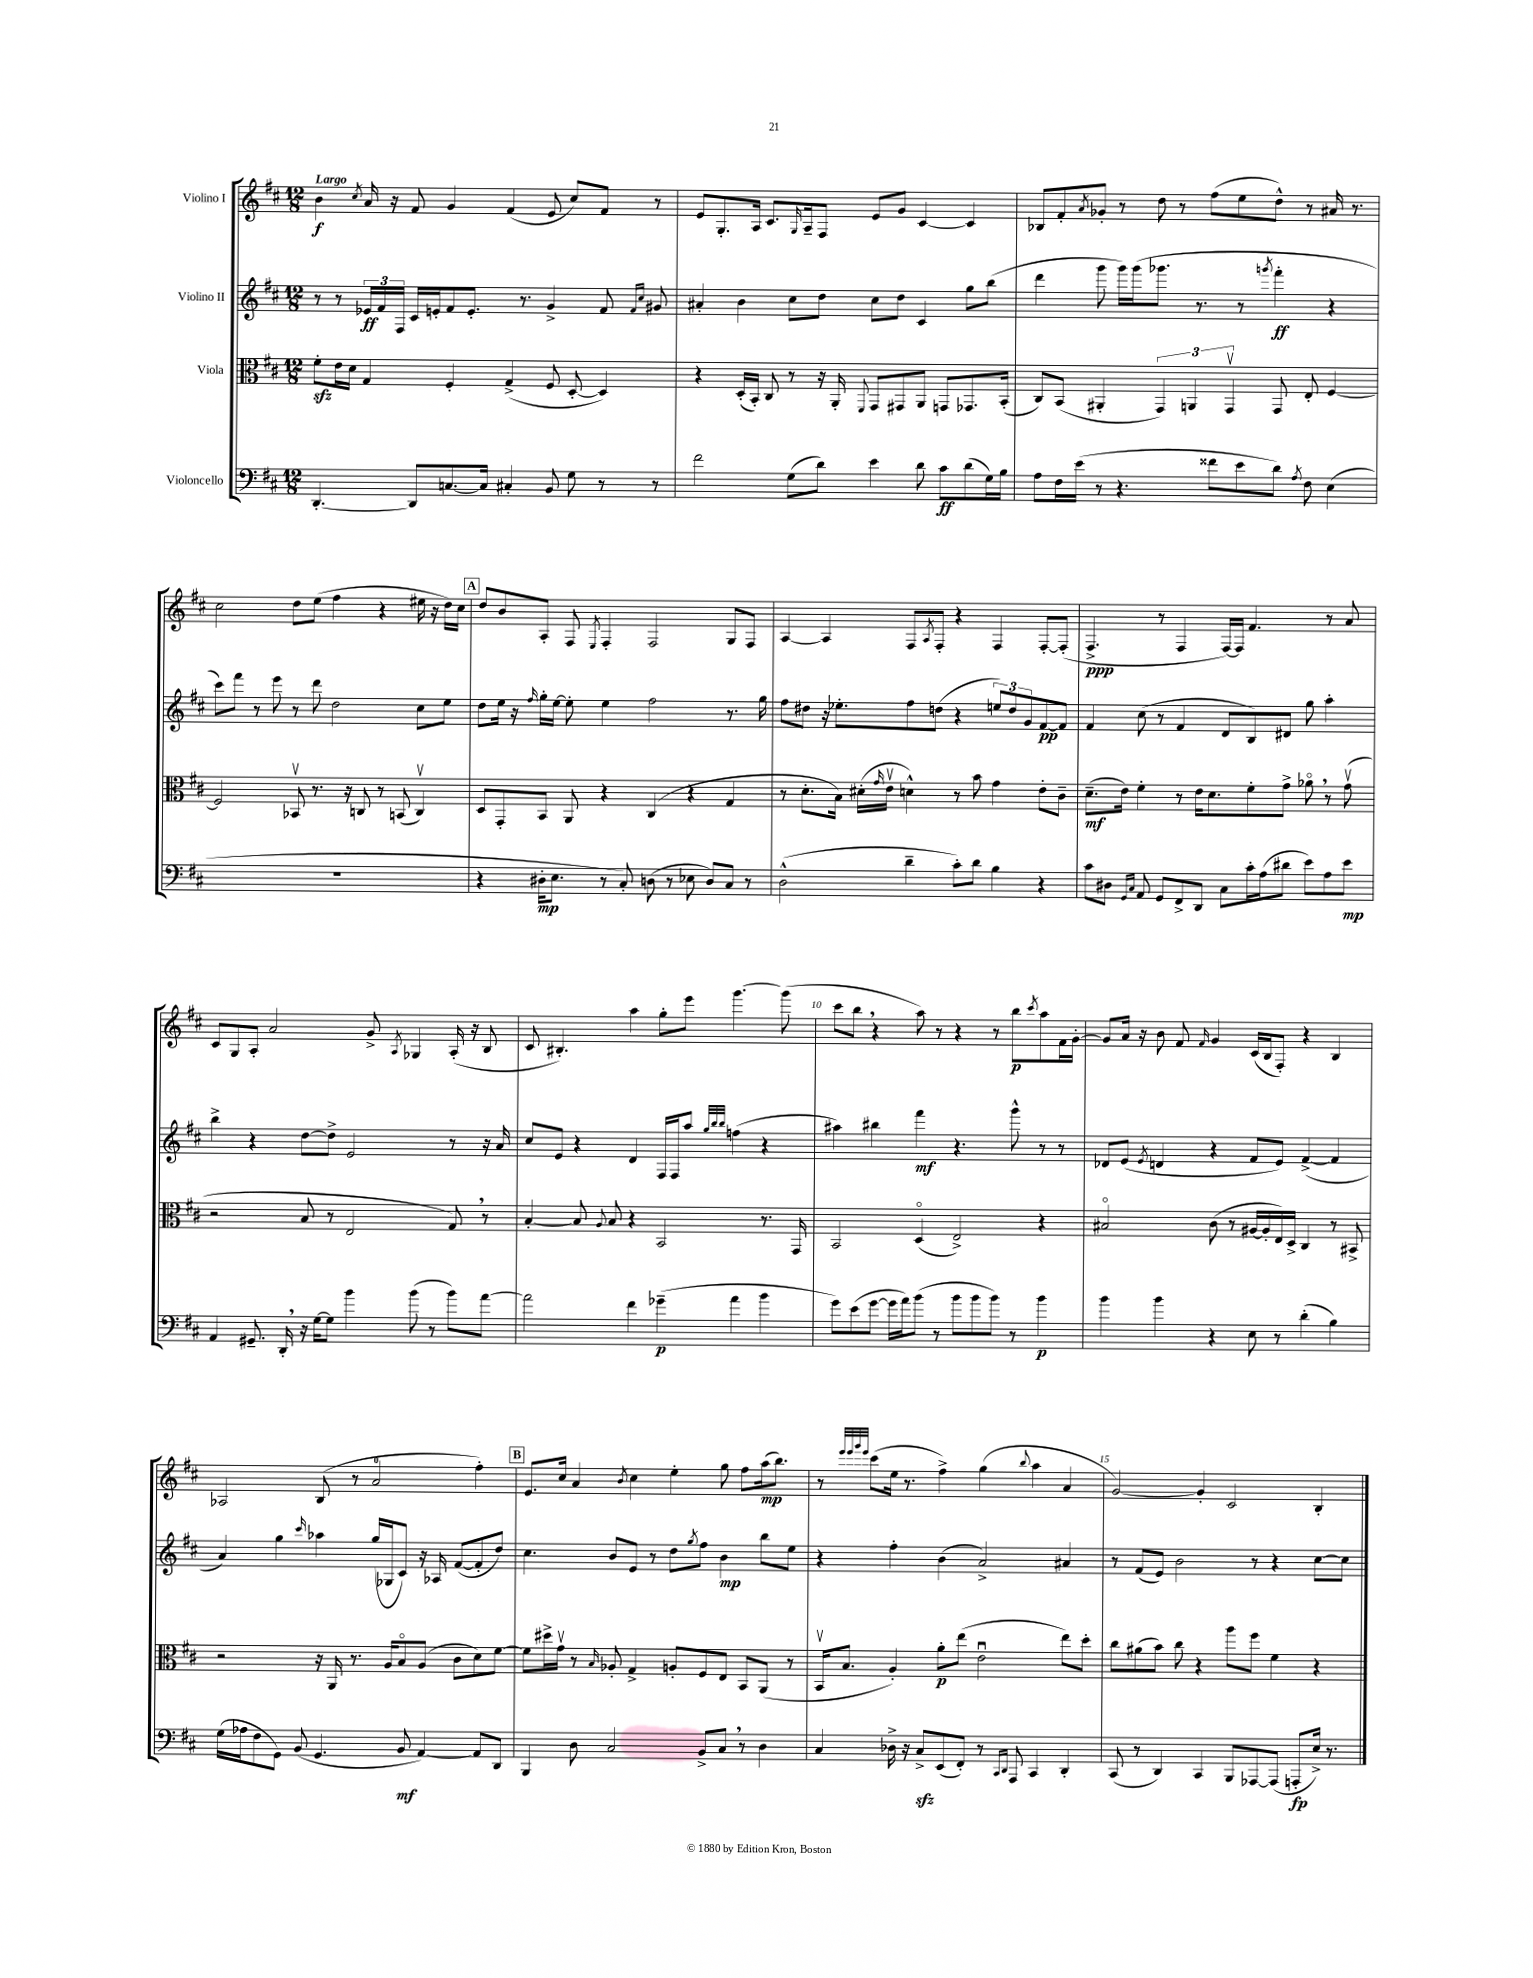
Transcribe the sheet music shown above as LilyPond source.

<<
\new StaffGroup <<
\new Staff = "s0" \with { instrumentName = "Violino I" } {
    \clef treble \key d \major \numericTimeSignature \time 12/8 \tempo "Largo"
    b'4\f \acciaccatura { cis''8 } a'16 r16 fis'8 g'4 fis'4( e'8 cis''8) fis'8 r8 |
    e'8 g8.-. a16 cis'8. \grace { g16 } a16-- fis8 e'8 g'8 cis'4~ cis'4 |
    bes8 fis'8-. \acciaccatura { a'8 } ges'8-. r8 d''8 r8 fis''8( e''8 d''8-^) r8 ais'16 r8. |
    cis''2 d''8 e''8( fis''4 r4 eis''16 r16 d''16) cis''16 |
    \mark \markup { \box "A" } d''8 b'8 a8-. fis8 \acciaccatura { e8 } fis4-. fis2 g8 fis8 |
    a4~ a4 fis8 \acciaccatura { a8 } fis8-. r4 fis4 fis8~-. fis8-.( |
    fis4.->\ppp r8 fis4 fis16~) fis16 fis'4. r8 a'8 |
    cis'8 g8 a8-. a'2 g'8-> \acciaccatura { a8 } ges4 a16-.( r16 b8 |
    cis'8 bis4.-.) a''4 g''8-. e'''8 g'''4.~ g'''8( |
    cis'''8 b''8 \breathe r4 a''8) r8 r4 r8 b''8\p \acciaccatura { cis'''8 } a''8 fis'16 g'16~-. |
    g'8 a'16 r16 b'8 fis'8 \grace { fis'16 } g'4 cis'16( b16 fis8-.) r4 b4 |
    aes2 b8( r8 a'2-0 fis''4-.) |
    \mark \markup { \box "B" } e'8. cis''16 a'4 \acciaccatura { b'8 } cis''4 e''4-. g''8 fis''8 a''16\mp( b''8.) |
    r8 \grace { e'''32 e'''32 g'''32 e'''32 } cis'''8( e''16 r8. fis''4->) g''4( \appoggiatura { b''8 } a''4 a'4 |
    g'2~) g'4-. cis'2 b4-. \bar "|." |
}
\new Staff = "s1" \with { instrumentName = "Violino II" } {
    \clef treble \key d \major \numericTimeSignature \time 12/8
    r8 r8 \tuplet 3/2 { ees'16\ff fis'16 fis16 } cis'16 e'16-. fis'8 e'8.-. r8. g'4-> fis'8 \grace { fis'16 cis''16 } gis'8 |
    ais'4-. b'4 cis''8 d''8 cis''8 d''8 cis'4 g''8 b''8( |
    d'''4 g'''8 g'''16) g'''16( ges'''8. r8. r8 \acciaccatura { g'''8 } fis'''4-.\ff r4 |
    cis'''8) fis'''8 r8 e'''8 r8 d'''8 d''2 cis''8 e''8 |
    \mark \markup { \box "A" } d''8 e''16 r16 \grace { fis''16 } g''16-. e''16~ e''8-. e''4 fis''2 r8. g''16 |
    fis''8 dis''8 r16 ees''8.-. fis''8 d''8( r4 \tuplet 3/2 { e''8) d''8 g'8 } fis'8~\pp fis'8 |
    fis'4 cis''8( r8 fis'4 d'8 b8) dis'8 g''8 a''4-. |
    b''4-> r4 d''8~ d''8-> e'2 r8 r16 a'16 |
    cis''8 e'8 r4 d'4 fis16 fis16 a''8 \grace { g''32 b''32 b''32 } f''4( r4 |
    ais''4) bis''4 fis'''4\mf r4. g'''8-^ r8 r8 |
    des'8 e'8( \acciaccatura { e'8 } d'4 r4 fis'8 e'8) fis'4~->( fis'4 |
    a'4) g''4 \grace { cis'''16 } aes''4 g''16( ges16 cis'8) r16 aes16 fis'8~( fis'8-. d''8) |
    \mark \markup { \box "B" } cis''4. b'8 e'8 r8 d''8 \acciaccatura { g''8 } fis''8 b'4\mp b''8 e''8 |
    r4 fis''4-. b'4( a'2->) ais'4 |
    r8 fis'8( e'8) b'2 r8 r4 cis''8~ cis''8 \bar "|." |
}
\new Staff = "s2" \with { instrumentName = "Viola" } {
    \clef alto \key d \major \numericTimeSignature \time 12/8
    fis'8-.\sfz e'16 d'16 g4 fis4-. g4->( fis8 d8~-. d4) |
    r4 d16-.( b,16-.) cis8 r8 r16 a,16-. \appoggiatura { fis,8 } g,8 gis,8 a,8 g,8 ges,8. b,16-.( |
    cis8) b,8( ais,4-. \tuplet 3/2 { g,4) a,4 g,4\upbow } g,8 e8-. fis4~ |
    fis2 bes,8\upbow r8. r16 c8 r8 b,8( c4\upbow) |
    \mark \markup { \box "A" } d8 g,8-. b,8 a,8 r4 cis4( r4 g4 |
    r8 d'8.-. b16) dis'16-.( \grace { g'16 } e'16\upbow d'4-^) r8 b'8 g'4 e'8-. cis'8-- |
    d'8.--\mf( e'16) fis'4-. r8 e'16 d'8. fis'8-. g'8-> aes'8\flageolet \breathe r8 g'8\upbow( |
    r2 b8 r8 e2 g8) \breathe r8 |
    b4~-. b8 \appoggiatura { a8 } b8 r4 b,2 r8. g,16 |
    b,2 d4\flageolet( e2->) r4 |
    bis2\flageolet cis'8( r8 ais16~ ais16-. e16) d16-> cis4 r8 bis,8-> |
    r2 r16 a,16 r8. a16 b8\flageolet a8( cis'8 d'8) fis'8~ |
    \mark \markup { \box "B" } fis'8 dis''16-> g'16\upbow r8 \grace { b16 } aes8-. g4-> a8-. fis8 e8 b,8 a,8( r8 |
    b,16\upbow b8. a4-.) a'8-.\p e''8( e'2\downbow e''8) d''8-. |
    cis''8 ais'8( b'8) cis''8 r4 a''8 fis''8 fis'4 r4 \bar "|." |
}
\new Staff = "s3" \with { instrumentName = "Violoncello" } {
    \clef bass \key d \major \numericTimeSignature \time 12/8
    d,4.~-. d,8 c8.~ c16 cis4-. b,8 g8 r8 r8 |
    fis'2 g8( d'8) e'4 d'8 cis'8\ff d'8( g16) b16 |
    a8 fis16 e'16( r8 r4. fisis'8 e'8 d'8) \acciaccatura { a8 } fis8 e4( |
    R1. |
    \mark \markup { \box "A" } r4 dis16-.\mp e8. r8 cis8-.) d8( r8 ees8 d8) cis8 r8 |
    d2-^( d'4-- cis'8-.) d'8 b4 r4 |
    cis'8 dis8 \grace { g,16 cis16 } a,8 g,8 fis,8-> d,8 cis8 cis'16-. a16( dis'8 e'8) a8 e'8\mp |
    a,4 gis,8.-- d,16-. \breathe r16 g16~ g8 b'4 b'8( r8 b'8) a'8~ |
    a'2 fis'4 ges'4--\p( a'4 b'4 |
    g'8) e'8( g'8~ g'16 a'16) b'8( r8 b'8 b'8 b'8) r8 b'4\p |
    b'4 b'4 r4 e8 r8 d'4-.( b4) |
    g16( aes16 fis8 g,8) b,8( g,4. b,8\mf a,4~) a,8 d,8 |
    \mark \markup { \box "B" } b,,4 d8 cis2 b,8-> cis8 \breathe r8 d4 |
    cis4 des16-> r16 cis8->\sfz e,8( fis,8-.) r8 \grace { cis,16 d,16 } a,,8 cis,4 d,4-. |
    cis,8( r8 d,4) cis,4 b,,8 aes,,8~ aes,,8( a,,8-.\fp e16->) r8. \bar "|." |
}
>>
>>
\layout { \context { \Score \override BarNumber.break-visibility = ##(#f #t #t) barNumberVisibility = #(every-nth-bar-number-visible 5) } }
